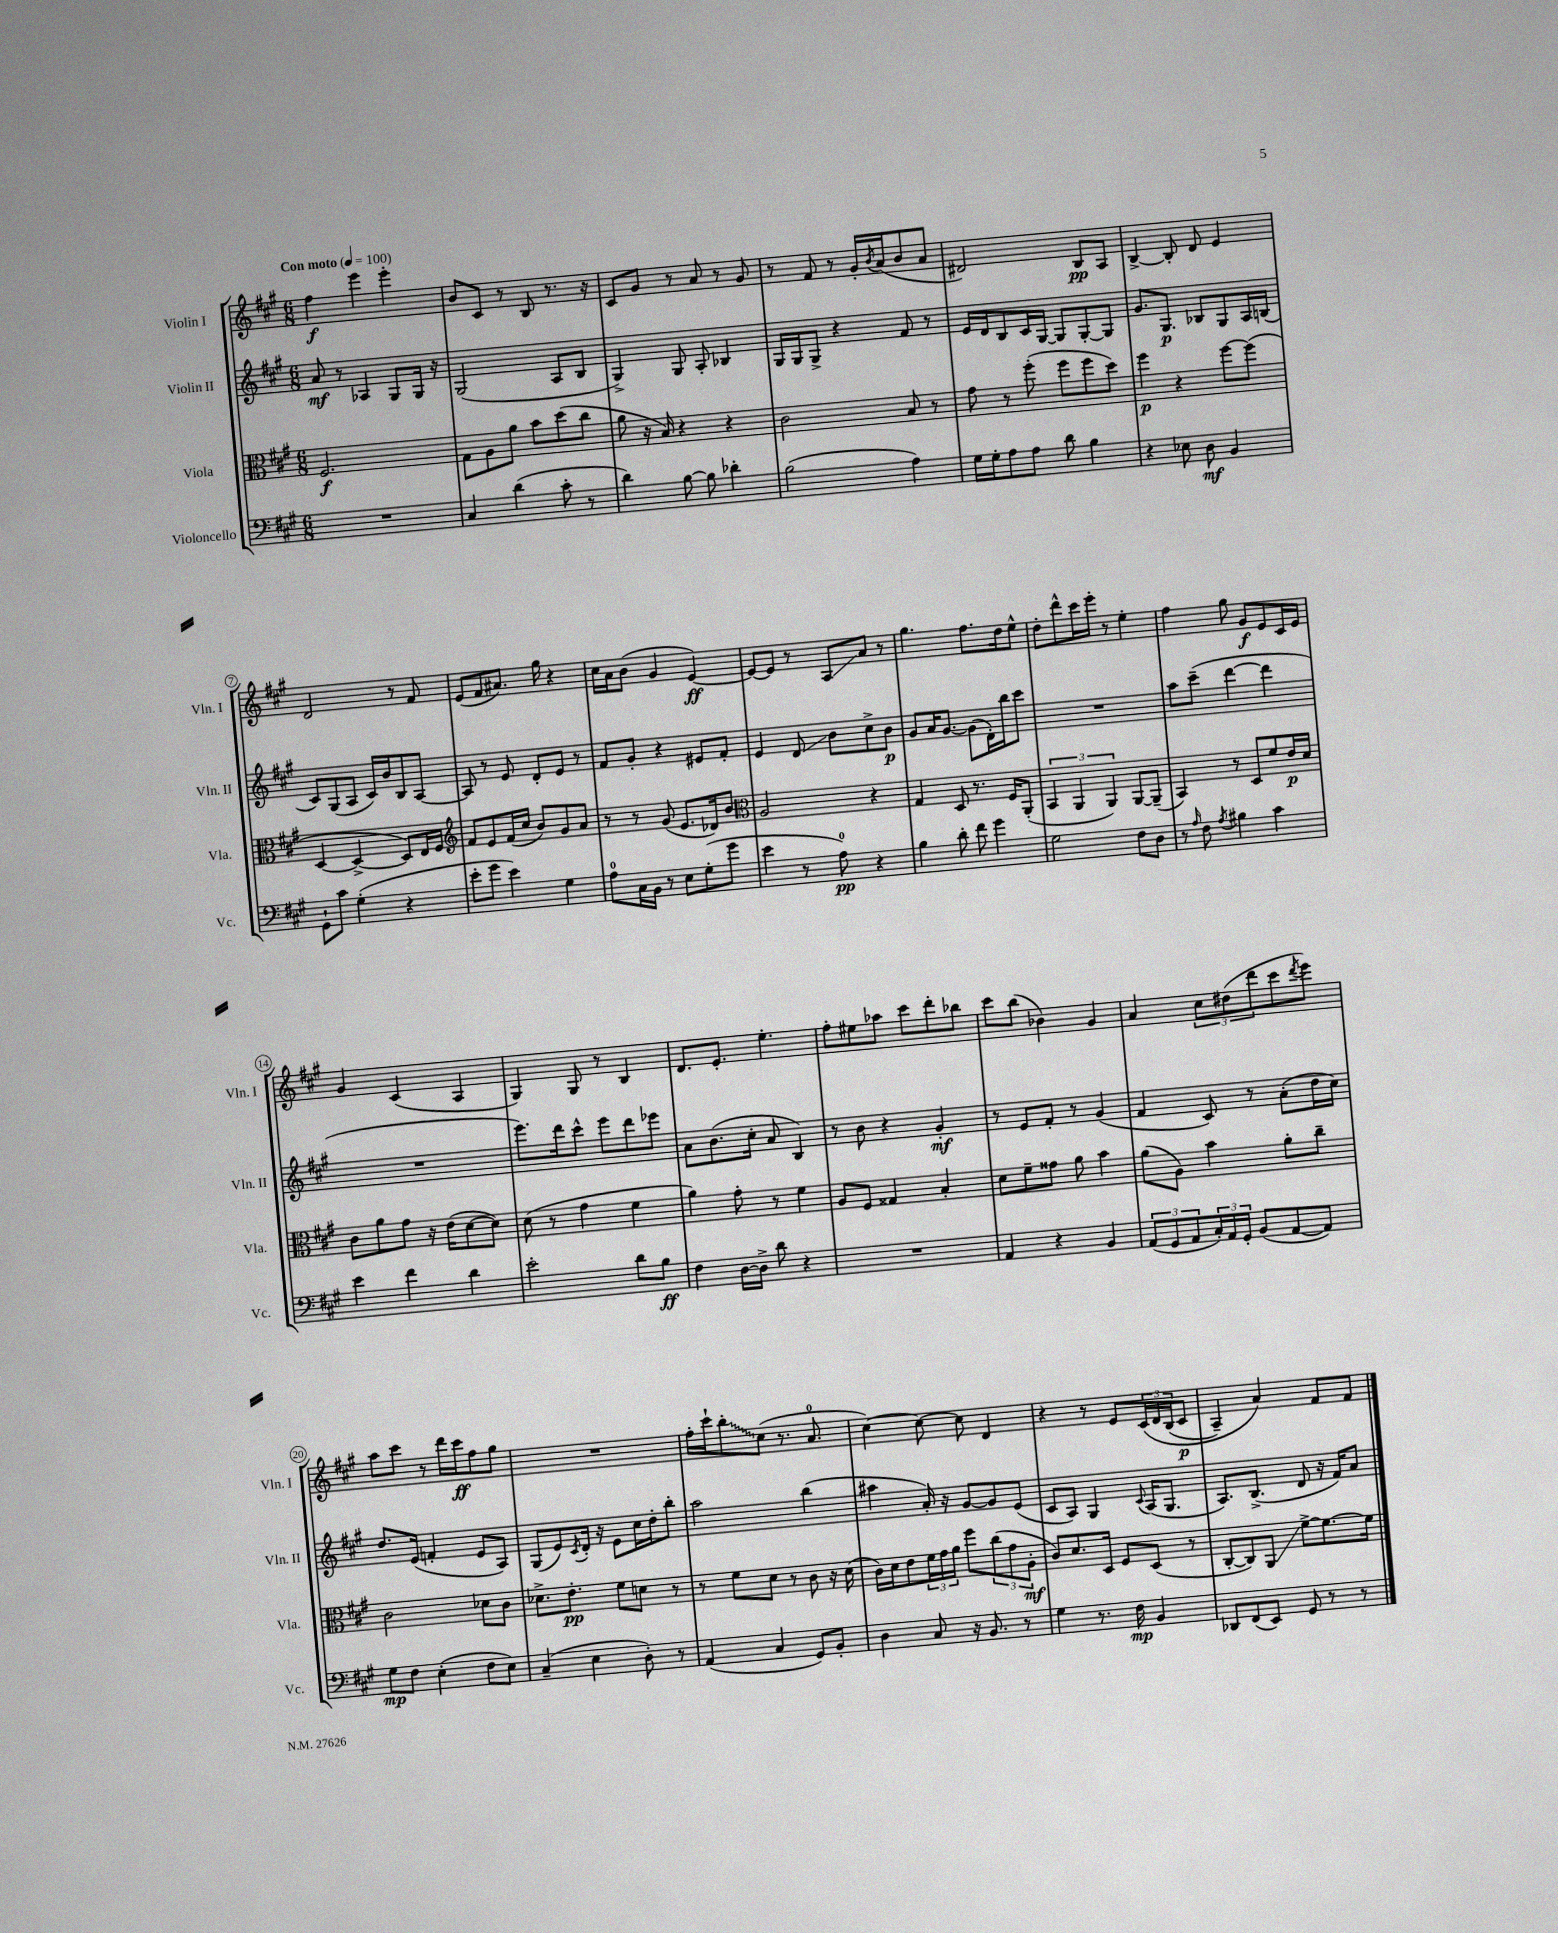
<<
\new StaffGroup <<
\new Staff = "s0" \with { instrumentName = "Violin I" shortInstrumentName = "Vln. I" } {
    \clef treble \key a \major \numericTimeSignature \time 6/8 \tempo "Con moto" 4 = 100
    fis''4\f e'''4 e'''4-. |
    b'8 cis'8 r8 b8 r8. r16 |
    cis'8 gis'8 r8 a'8 r8 gis'8 |
    r8 fis'8 r8 gis'16-. \acciaccatura { b'8 } a'16( b'8 a'8 |
    dis'2) b8\pp a8 |
    b4~-> b8-. d'8 e'4 |
    d'2 r8 fis'8 |
    e'8( fis'8 ais'8.) gis''16 r4 |
    cis''16 a'16 b'8( gis'4 e'4~\ff) |
    e'8~ e'8 r8 a8\glissando a'8 r8 |
    gis''4. fis''8. d''16 e''8-^ |
    d''8-. d'''8-^ cis'''16 e'''16-. r8 e''4-. |
    fis''4 gis''8 gis'8\f e'8 cis'16 e'16 |
    gis'4 cis'4( a4 |
    gis4) gis8 r8 b4 |
    d'8. e'8.-. e''4.-. |
    fis''8-. eis''8 aes''8 cis'''8 d'''8-. bes''8 |
    cis'''8 b''8( bes'4) gis'4 |
    a'4 \tuplet 3/2 { cis''8 dis''8( d'''8 } cis'''8 \acciaccatura { d'''8 } e'''8) |
    a''8 cis'''8 r8 d'''16 cis'''16\ff fis''8 gis''8 |
    R2. |
    fis''16-. cis'''16-! \once \override Glissando.style = #'zigzag b''8-.\glissando cis''8( r8. a'8.-0 |
    cis''4~) cis''8~ cis''8 d'4 |
    r4 r8 e'8 \tuplet 3/2 { cis'16\( d'16 b16( } cis'8\p |
    a4--) a'4\) fis'8 fis'8 \bar "|." |
}
\new Staff = "s1" \with { instrumentName = "Violin II" shortInstrumentName = "Vln. II" } {
    \clef treble \key a \major \numericTimeSignature \time 6/8
    a'8\mf r8 aes4 gis8 gis16 r16 |
    gis2( a8 b8 |
    gis4->) gis8 a8-. bes4 |
    gis16 gis16 gis8-> r4 fis'8 r8 |
    e'16 d'16 b8 cis'16 gis16~ gis8 gis8~-. gis8 |
    gis'8. gis8.\p bes8 gis8 a16 b16( |
    cis'8) gis8( a8 cis'16) b'16 b8 a8~ |
    a8 r8 e'8 d'8-. e'8 r8 |
    fis'8 gis'8-. r4 eis'8 fis'8-. |
    e'4 d'8\glissando b'8 cis''8-> b'8\p |
    gis'8 a'16 gis'8.~ gis'8( d'16-.) b''16 cis'''8 |
    R2. |
    a''8 cis'''8--( d'''4~ d'''4 |
    R2. |
    e'''8.) d'''16 cis'''8-^ e'''8 d'''8 ees'''8 |
    a'8 b'8.( cis''16-. a'8 b4) |
    r8 b'8 r4 gis'4-.\mf |
    r8 e'8 fis'8-. r8 gis'4( |
    fis'4 cis'8) r8 a'8-.( d''16 cis''16) |
    d''8. e'16( f'4-. e'8 a8) |
    gis8( e'8) \acciaccatura { cis'8 } d'16-. r16 e'8 cis''16 d''16-. b''8-. |
    a''2 b''4( |
    ais''4 a'16-.) r16 gis'8~ gis'8 e'8( |
    cis'8 a8) gis4 \appoggiatura { cis'8 } a16( gis8. |
    a8.) b8.->( d'8 r16 fis'16) a'8 \bar "|." |
}
\new Staff = "s2" \with { instrumentName = "Viola" shortInstrumentName = "Vla." } {
    \clef alto \key a \major \numericTimeSignature \time 6/8
    fis2.\f |
    gis8 a8 a'8 b'8 d''8( cis''8 |
    a'8 r16 b16) r4 r4 |
    cis'2 b8 r8 |
    gis'8 r8 fis''8-.( fis''8 fis''8 d''8) |
    fis''4\p r4 fis''8~ fis''8( |
    d4~ d4~-> d8) e16 fis16 |
    \clef treble fis'8 e'8 fis'16( cis''16 b'8) gis'8 a'8 |
    r8 r8 gis'8( e'8. des'16) b'8 |
    \clef alto a2 r4 |
    gis4 d8 r8. fis16 a,8-.( |
    \tuplet 3/2 { b,4 a,4 a,4) } a,8~ a,8--( |
    b,4) r8 d8 fis'8 e'16\p d'16 |
    cis'8 a'8 gis'8 r16 e'16( d'8~ d'8) |
    d'8( r8 gis'4 fis'4 |
    a'4) gis'8-. r8 fis'4 |
    a8 fis8 gisis4 b4-. |
    d'8 fis'8-- gisis'8 a'8 b'4 |
    a'8( a8) b'4 a'8-. cis''8-- |
    cis'2 des'8 cis'8 |
    des'8.-> e'8.-.\pp fis'8 d'8 r8 |
    r8 fis'8 d'8 r8 cis'8 r16 d'16( |
    cis'16) d'16 e'8 \tuplet 3/2 { fis'16 gis'16 a'16 } fis''8 \tuplet 3/2 { cis''8( gis'8 a8-.\mf } |
    cis'8) d'8. d16 fis8 d8( r8 |
    cis8~-. cis8) a,8\glissando fis'8~-> fis'8.~ fis'16 \bar "|." |
}
\new Staff = "s3" \with { instrumentName = "Violoncello" shortInstrumentName = "Vc." } {
    \clef bass \key a \major \numericTimeSignature \time 6/8
    R2. |
    cis4 d'4( cis'8-. r8 |
    d'4) b8~ b8 des'4-. |
    b2( a4) |
    gis16 gis16-. a8 a8 d'8 b4 |
    r4 ees8 d8\mf b,4 |
    gis,8-! cis'8 gis4-.( r4 |
    e'8-. gis'8 e'4) gis4 |
    a8-0 cis16 b,16 r8 e8 gis8-.( gis'8 |
    e'4 r8 a8-0\pp) r4 |
    b4 d'8-. fis'8 gis'4 |
    gis2 fis8 d8 |
    r8 \grace { a16 } fis8 \acciaccatura { a8 } bis4 cis'4 |
    e'4 fis'4 d'4 |
    e'2-. d'8 b8\ff |
    fis4 d16~ d16-> d'8 r4 |
    R2. |
    a,4 r4 b,4 |
    \tuplet 3/2 { a,8( gis,8 a,8 } \tuplet 3/2 { cis16-.) a,16 gis,16-. } b,8( a,8~ a,8) |
    gis8\mp fis8 e4-.( fis8 e8) |
    cis4--( e4 d8-.) r8 |
    a,4( cis4 gis,8) b,8-. |
    d4 cis8 r16 b,8. r8 |
    gis4 r8. fis16\mp b,4 |
    des,8 fis,8( e,8) gis,8 r8 r8 \bar "|." |
}
>>
>>
\layout { \context { \Score \override BarNumber.stencil = #(make-stencil-circler 0.1 0.3 ly:text-interface::print) } }
